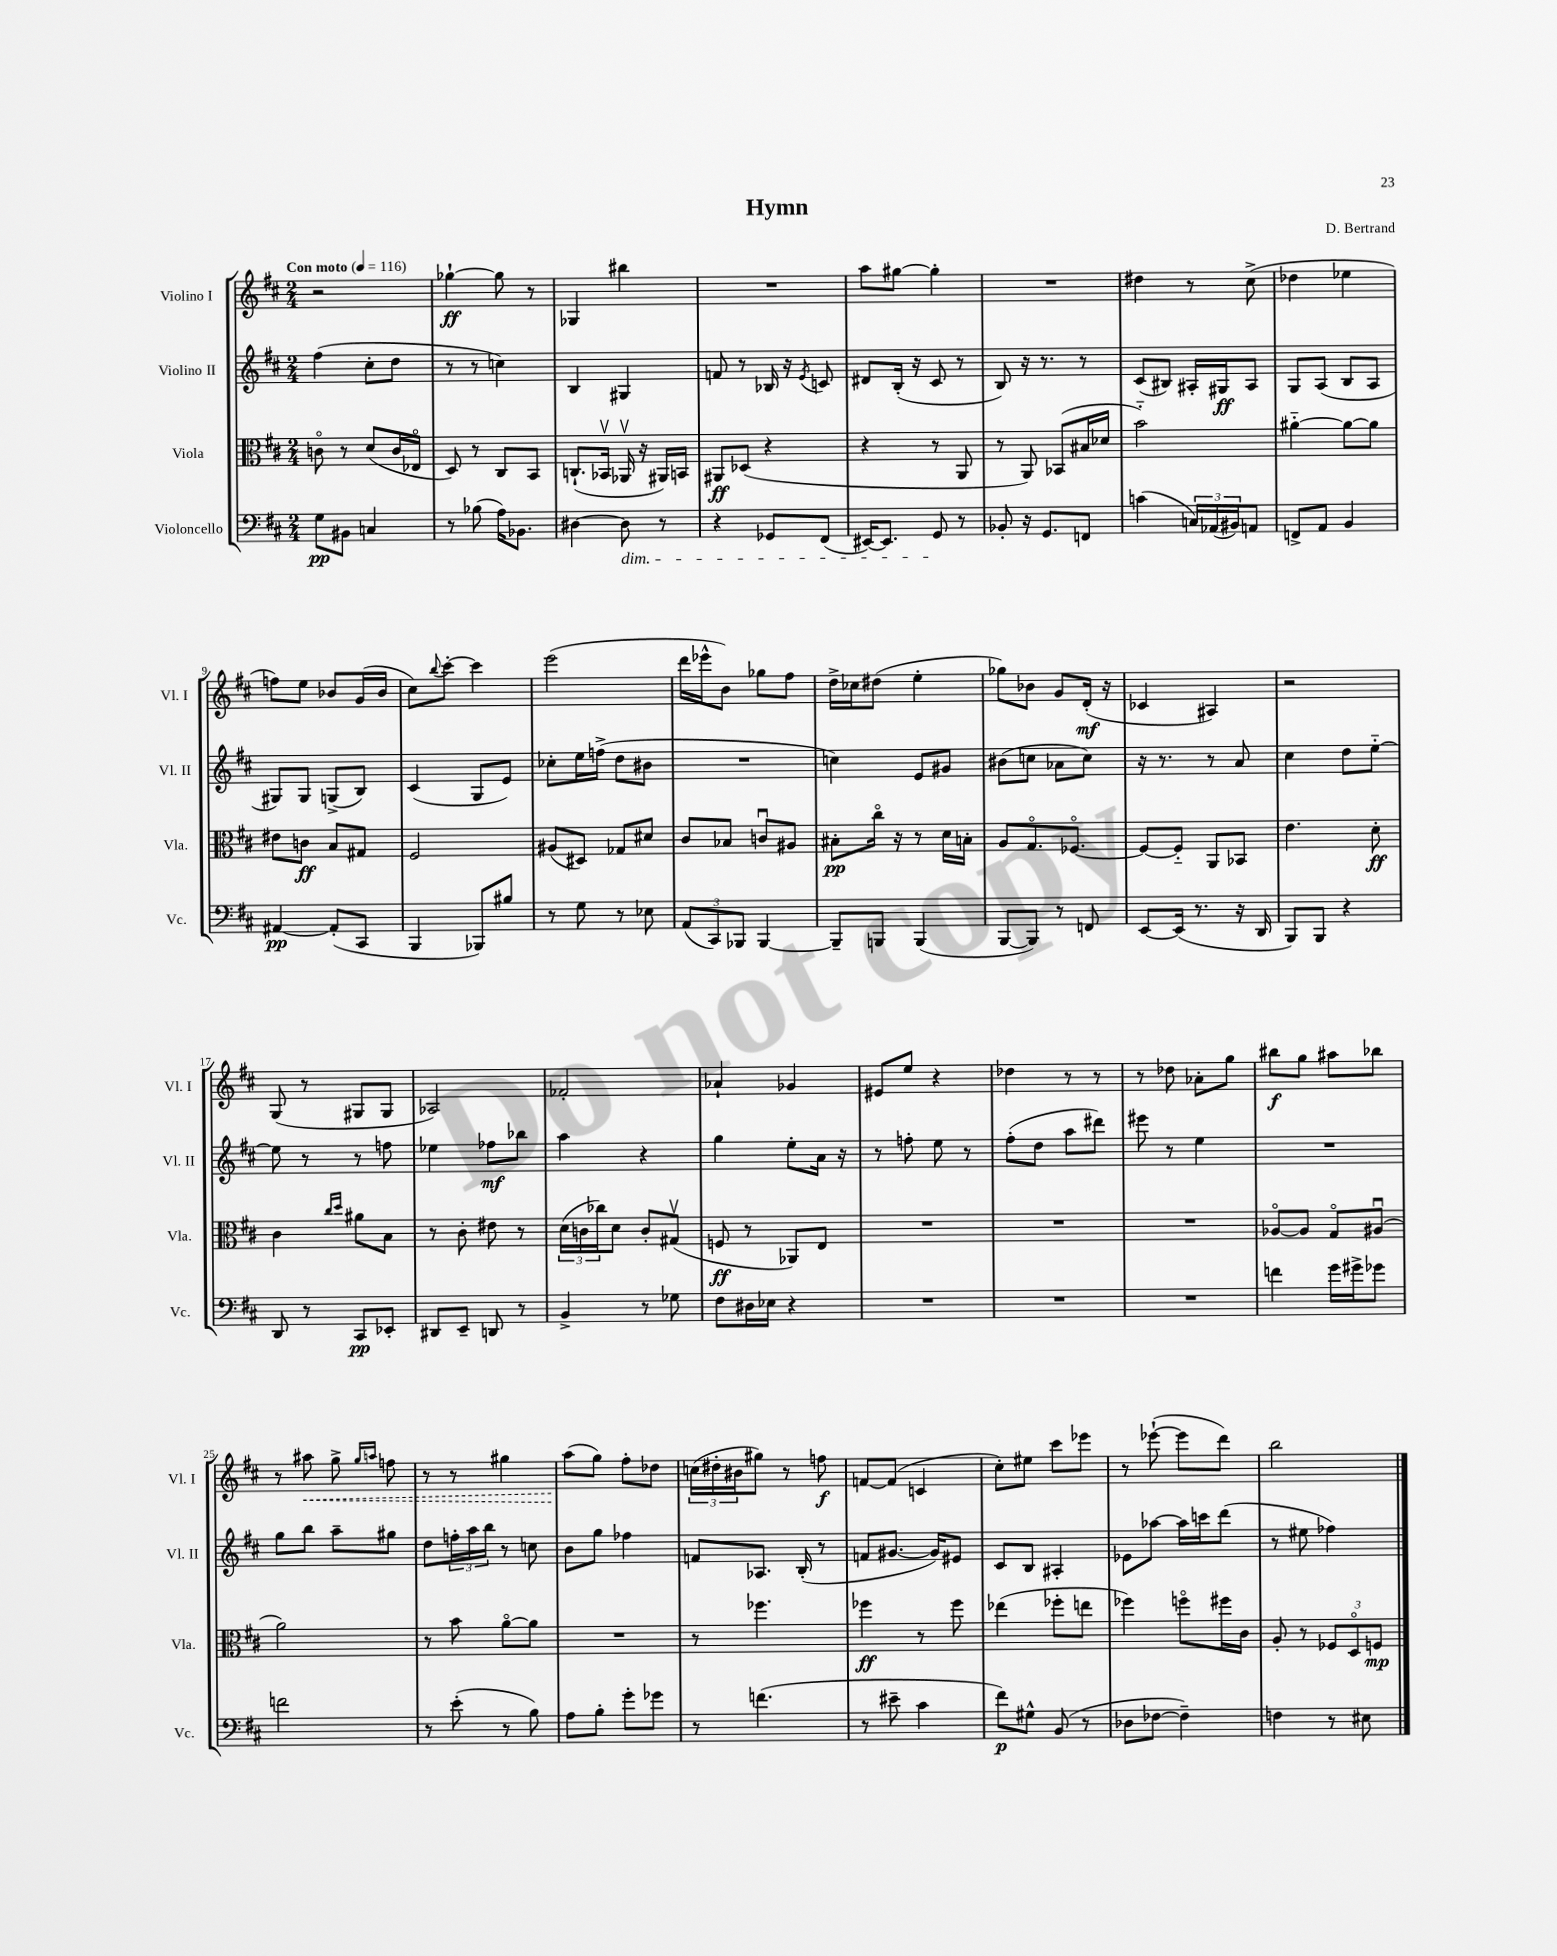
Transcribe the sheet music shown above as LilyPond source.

\header { title = "Hymn" composer = "D. Bertrand" }
<<
\new StaffGroup <<
\new Staff = "s0" \with { instrumentName = "Violino I" shortInstrumentName = "Vl. I" } {
    \clef treble \key d \major \numericTimeSignature \time 2/4 \tempo "Con moto" 4 = 116
    r2 |
    ges''4~-!\ff ges''8 r8 |
    ges4 bis''4 |
    R2 |
    a''8 gis''8~ gis''4-. |
    R2 |
    dis''4 r8 cis''8->( |
    des''4 ees''4 |
    f''8) e''8 bes'8 g'16( bes'16 |
    cis''8) \appoggiatura { b''8 } cis'''8~-. cis'''4 |
    e'''2( |
    d'''16 ees'''16-^ b'8) ges''8 fis''8 |
    d''16-> ces''16 dis''8( e''4-. |
    ges''8) bes'8 g'8 d'16-.\mf( r16 |
    ces'4 ais4) |
    r2 |
    g8( r8 gis8 gis8 |
    aes2) |
    fes'2-. |
    aes'4-! ges'4 |
    eis'8 e''8 r4 |
    des''4 r8 r8 |
    r8 des''8 aes'8-. g''8 |
    bis''8\f g''8 ais''8 bes''8 |
    r8 \once \override Hairpin.style = #'dashed-line ais''8\< g''8-> \grace { g''16 a''16 } f''8 |
    r8 r8 gis''4 |
    a''8\!( g''8) fis''8-. des''8 |
    \tuplet 3/2 { c''16( dis''16-. bis'16 } gis''8) r8 f''8\f |
    f'8~ f'8( c'4 |
    cis''8-.) eis''8 cis'''8 ees'''8 |
    r8 ees'''8~-!( ees'''8 d'''8) |
    b''2 \bar "|." |
}
\new Staff = "s1" \with { instrumentName = "Violino II" shortInstrumentName = "Vl. II" } {
    \clef treble \key d \major \numericTimeSignature \time 2/4
    fis''4( cis''8-. d''8 |
    r8 r8 c''4) |
    b4 gis4 |
    f'8 r8 bes16 r16 \acciaccatura { e'8 } c'8 |
    dis'8 b16-.( r16 cis'8 r8 |
    b8) r16 r8. r8 |
    cis'8( bis8) ais16-. gis16\ff ais8 |
    g8 a8( b8 a8 |
    gis8) gis8 g8->( b8) |
    cis'4( g8 e'8) |
    ces''8-. e''16 f''16->( d''8 bis'8 |
    R2 |
    c''4) e'8 gis'8 |
    bis'8( c''8 aes'8 c''8) |
    r16 r8. r8 a'8 |
    cis''4 d''8 e''8~-_ |
    e''8 r8 r8 f''8 |
    ees''4 fes''8\mf bes''8 |
    a''4 r4 |
    g''4 e''8-. a'16 r16 |
    r8 f''8-. e''8 r8 |
    fis''8-.( d''8 a''8 dis'''8) |
    eis'''8 r8 e''4 |
    R2 |
    g''8 b''8 a''8-- gis''8 |
    d''8 \tuplet 3/2 { f''16-. a''16 b''16 } r8 c''8 |
    b'8 g''8 fes''4 |
    f'8 aes8. b16-.( r8 |
    f'8 gis'8.~ gis'16) eis'8 |
    cis'8 b8 ais4-. |
    ees'8 aes''8~ aes''16 c'''16 d'''8( |
    r8 eis''8 fes''4) \bar "|." |
}
\new Staff = "s2" \with { instrumentName = "Viola" shortInstrumentName = "Vla." } {
    \clef alto \key d \major \numericTimeSignature \time 2/4
    c'8\flageolet r8 d'8( c'16 ees16\flageolet |
    d8) r8 cis8 b,8 |
    c8.-!( bes,16\upbow aes,16\upbow r16 ais,16) b,16 |
    ais,8\ff des8( r4 |
    r4 r8 a,8 |
    r8 a,8) bes,8( bis16 des'16 |
    b'2-_) |
    ais'4~-_ ais'8~ ais'8 |
    eis'8 c'8\ff b8 gis8 |
    fis2 |
    ais8( dis8) ges8 dis'8 |
    cis'8 bes8 c'8\downbow ais8 |
    bis8-.\pp cis''16\flageolet r16 r8 d'16 b16-. |
    a8 g8.\flageolet fes8.~\flageolet |
    fes8~ fes8-_ a,8 bes,8 |
    e'4. d'8-.\ff |
    cis'4 \grace { cis''16 d''16 } ais'8 b8 |
    r8 cis'8-. eis'8 r8 |
    \tuplet 3/2 { d'16( c'16 ces''16) } d'8 c'8-. gis8\upbow( |
    f8\ff r8 aes,8) e8 |
    R2 |
    R2 |
    R2 |
    aes8~\flageolet aes8 g8\flageolet ais8\downbow( |
    a'2) |
    r8 b'8 a'8~\flageolet a'8 |
    R2 |
    r8 fes''4. |
    fes''4\ff r8 fes''8 |
    ees''4( fes''8-. e''8 |
    fes''4) f''8\flageolet fis''16 cis'16 |
    a8-. r8 \tuplet 3/2 { fes8 d8\flageolet f8\mp } \bar "|." |
}
\new Staff = "s3" \with { instrumentName = "Violoncello" shortInstrumentName = "Vc." } {
    \clef bass \key d \major \numericTimeSignature \time 2/4
    g8\pp bis,8 c4 |
    r8 bes8( a16) bes,8. |
    dis4~ dis8\dim r8 |
    r4 ges,8 fis,8( |
    eis,16~) eis,8. g,8\! r8 |
    bes,8-. r16 g,8. f,8 |
    c'4( \tuplet 3/2 { c16) aes,16( bis,16) } a,8 |
    f,8-> a,8 b,4 |
    ais,4~\pp ais,8-.( cis,8 |
    b,,4 bes,,8) bis8 |
    r8 g8 r8 ees8 |
    \tuplet 3/2 { a,8( cis,8) bes,,8 } bes,,4~ |
    bes,,8-- b,,8 b,,4( |
    b,,8~ b,,8) r8 f,8 |
    e,8~ e,16( r8. r16 d,16 |
    b,,8) b,,8 r4 |
    d,8 r8 cis,8\pp ees,8-. |
    dis,8 e,8-- d,8 r8 |
    b,4-> r8 ges8 |
    fis8 dis16 ees16 r4 |
    R2 |
    R2 |
    R2 |
    f'4 g'16 gis'16-> ges'8 |
    f'2 |
    r8 e'8-.( r8 b8) |
    a8 b8-. g'8-. ges'8 |
    r8 f'4.( |
    r8 eis'8-- cis'4 |
    fis'8\p) gis8-^ b,8( r8 |
    des8 fes8~ fes4--) |
    f4 r8 eis8 \bar "|." |
}
>>
>>
